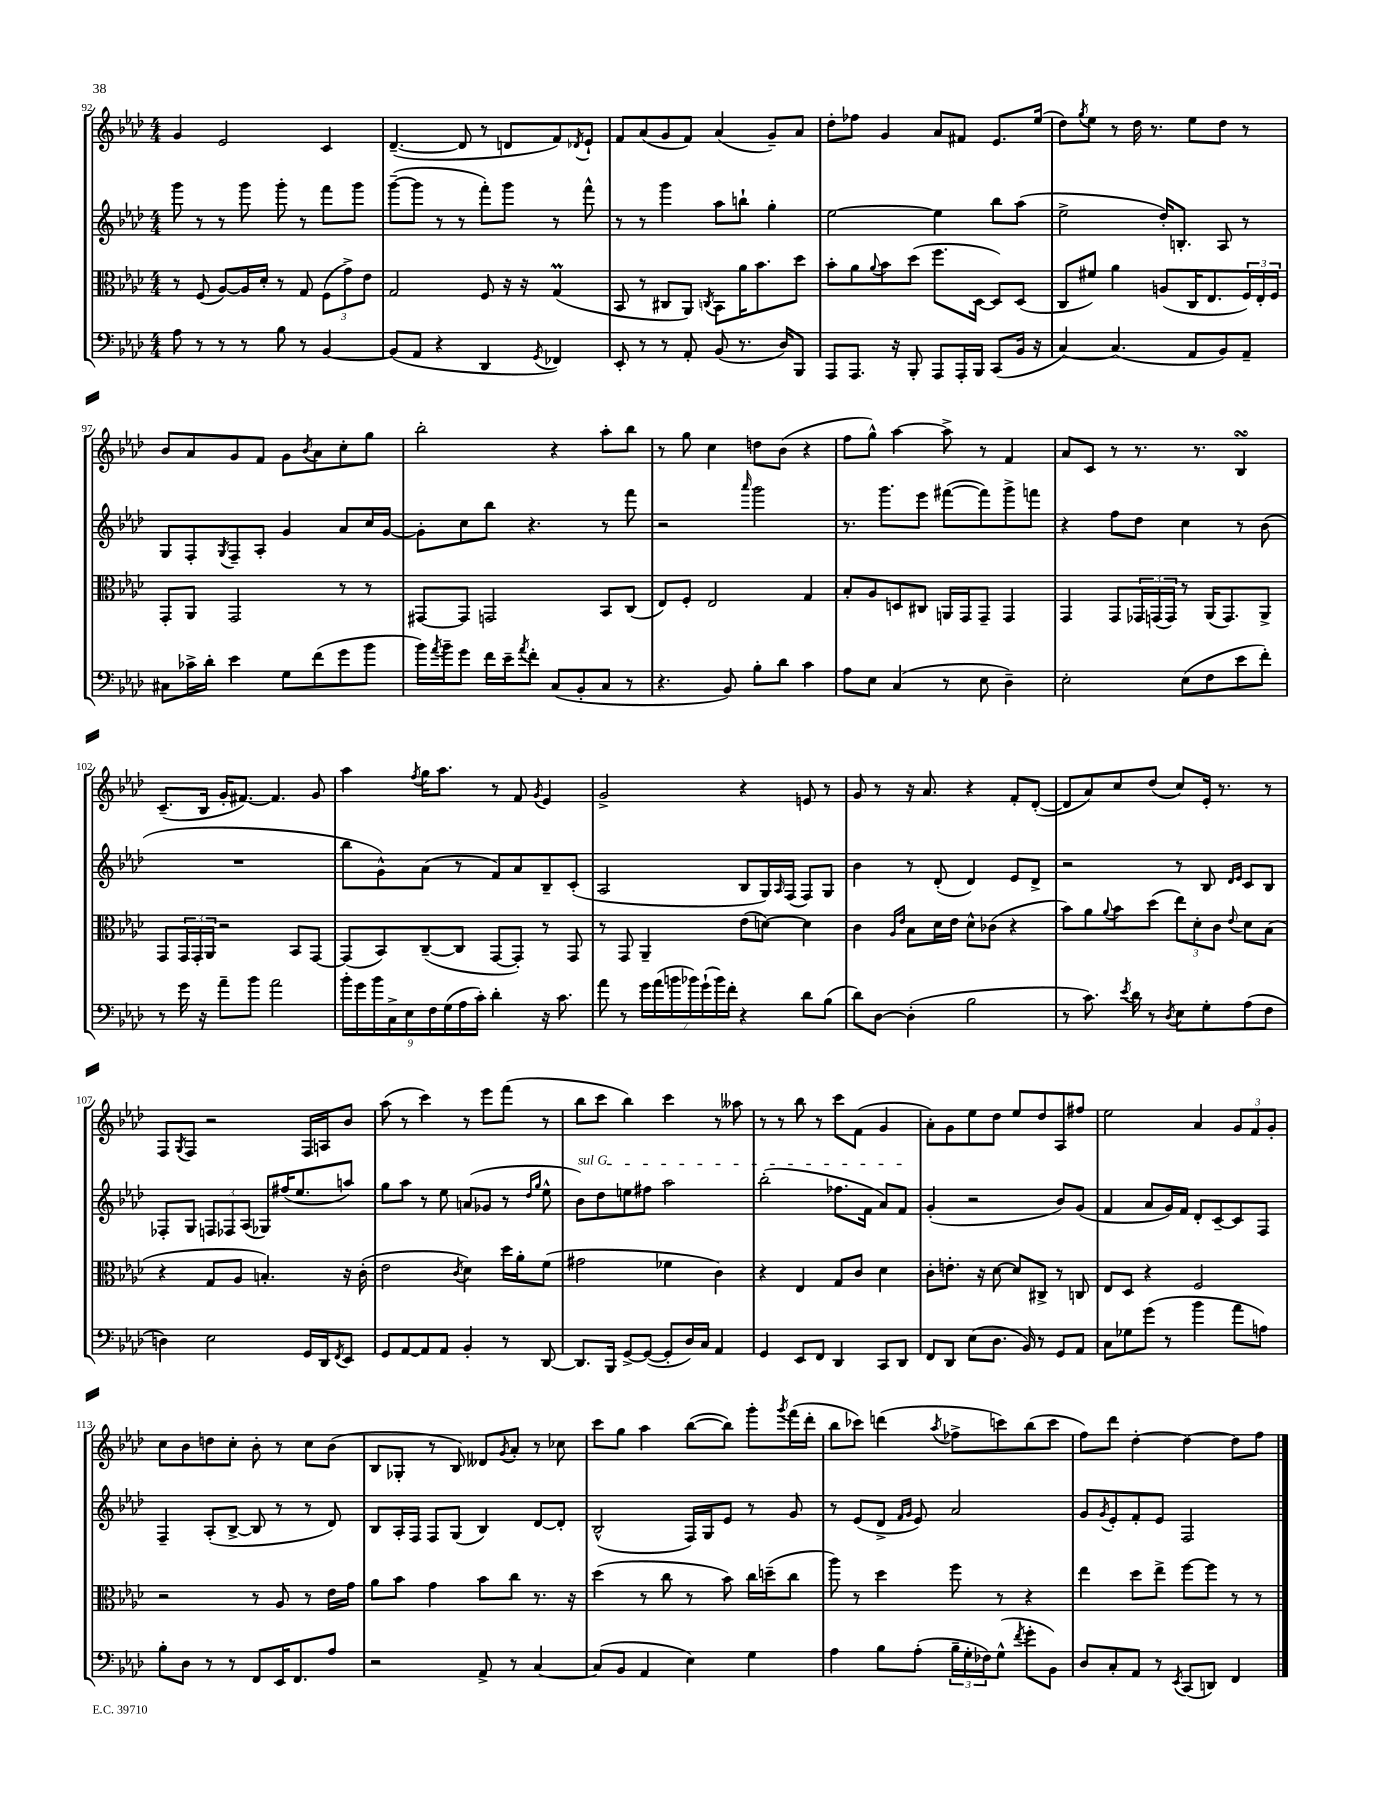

**kern	**kern	**kern	**kern
*staff4	*staff3	*staff2	*staff1
*clefF4	*clefC3	*clefG2	*clefG2
*k[b-e-a-d-]	*k[b-e-a-d-]	*k[b-e-a-d-]	*k[b-e-a-d-]
*M4/4	*M4/4	*M4/4	*M4/4
8A-	8r	8ggg	4g
8r	(8F	8r	.
8r	[8A-)	8r	2e-
8r	16A-]	8ggg	.
.	16d-'	.	.
8B-	8r	8ggg'	.
8r	8G	8r	.
[4BB-	(12F	8fff	4c
.	12g^)	.	.
.	.	8ggg	.
.	12e-	.	.
=	=	=	=
(8BB-]	2G	([8ggg~	([4.d-~
8AA-	.	8ggg]	.
4r	.	8r	.
.	.	8r	8d-]
4DD-	8F	8fff')	8r
.	16r	8ggg	8d
.	16r	.	.
8qGG	.	.	.
4FF-)	(4G	8r	8f)
.	.	.	8qd-
.	.	8fff^^	8e-`
=	=	=	=
8EE-'	8BB-	8r	8f
8r	8r	8r	(8a-
8r	8C#	4ggg	8g
8AA-'	8AA-)	.	8f)
.	8qC	.	.
(8BB-	8BB-	8aa-	(4a-
8.r	16a-	8bb`	.
.	8.b-	.	.
.	.	4gg'	8g~)
16D-)	.	.	.
8BBB-	8dd-	.	8a-
=	=	=	=
8AAA-	8b-'	[2ee-	8dd-'
8.AAA-	8a-	.	8ff-
.	8qqa-	.	.
.	8b-	.	4g
16r	.	.	.
8BBB-'	(8dd-	.	.
8AAA-	8.ff	4ee-]	8a-
16AAA-'	.	.	8f#
16BBB-	[16D-	.	.
(8CC	8D-])	8bb-	8.e-
16BB-	(8D-	(8aa-	.
16r	.	.	(16ee-
=	=	=	=
[4C)	8C	2ee-^	8dd-)
.	.	.	8qgg
.	8f#)	.	8ee-
(4.C]	4a-	.	8r
.	.	.	16dd-
.	.	.	8.r
.	(8A	16dd-')	.
.	.	8.B'	.
8AA-	16C	.	8ee-
.	8.E-	.	.
8BB-)	.	8A-	8dd-
8AA-~	24F)	8r	8r
.	24E-'	.	.
.	24F	.	.
=	=	=	=
8C#	8GG'	8G	8b-
16c-^	8AA-	8F'	8a-
16d-'	.	.	.
.	.	8qG	.
4e-	2GG	8F~	8g
.	.	8A-'	8f
8G	.	4g	8g
.	.	.	8qb-
(8f	.	.	8a-
8g	8r	8a-	8cc'
8b-	8r	16cc	8gg
.	.	[16g	.
=	=	=	=
16b-)	[8GG#	8g']	2bb-'
8qa-	.	.	.
16b-~	.	.	.
8g	8GG#]	8cc	.
16f	2GG	8bb-	.
16e-~	.	.	.
8qa-	.	.	.
8f'	.	4.r	.
(8C	.	.	4r
8BB-'	.	.	.
8C	8BB-	8r	8aa-'
8r	(8C	8fff	8bb-
=	=	=	=
4.r	8E-)	2r	8r
.	8F'	.	8gg
.	2E-	.	4cc
8BB-)	.	.	.
.	.	16qqaaa-	.
8B-'	.	2ggg	8dd
8d-	.	.	(8b-
4c	4G	.	4r
=	=	=	=
8A-	8B-'	8.r	8ff
8E-	8A-	.	8gg^^)
.	.	8.ggg	.
(4C	8D	.	[4aa-
.	8C#	8eee-	.
8r	16AA	([8fff#	8aa-^]
.	16GG	.	.
8E-	8GG~	8fff#])	8r
4D-~)	4GG	8ggg^	4f
.	.	8fff	.
=	=	=	=
2E-'	4GG	4r	8a-
.	.	.	8c
.	8GG	8ff	8r
.	24GG-	8dd-	8.r
.	(24GG	.	.
.	24GG)	.	.
(8E-	8r	4cc	.
.	.	.	8.r
8F	(16AA-	.	.
.	8.GG)	.	.
8e-	.	8r	4B-
8f')	8AA-^	(8b-	.
=	=	=	=
8r	8GG	1r	(8.c~
16g	24GG	.	.
.	24GG'	.	.
16r	.	.	16B-
.	24AA-	.	.
8a-~	2r	.	16g'
.	.	.	[8.f#)
8b-	.	.	.
2a-	.	.	4.f#]
.	8BB-	.	.
.	[8GG	.	8g
=	=	=	=
18b-'	(8GG]	8bb-	4aa-
18g	.	.	.
18b-	.	.	.
.	8BB-)	8g^^)	.
18C^	.	.	.
18E-	.	.	.
.	.	.	8qff
.	([8C~	(8a-	16gg
18F	.	.	.
.	.	.	8.aa-
(18G	.	.	.
.	8C]	8r	.
18A-	.	.	.
18c')	.	.	.
4d-'	[8GG	8f)	8r
.	8GG'])	8a-	8f
.	.	.	8qg
16r	8r	8B-~	4e-
8.c	.	.	.
.	8GG	(8c'	.
=	=	=	=
8a-	8r	2A-	2g^
8r	8GG	.	.
28g	4AA-~	.	.
(28a-	.	.	.
28b	.	.	.
28b-)	.	.	.
(28g`	.	.	.
28b-)	.	.	.
28f'	.	.	.
4r	(8e-	8B-	4r
.	[8d)	16G)	.
.	.	16qqA-	.
.	.	(16F	.
8d-	4d]	8F)	8e
(8B-	.	8G	8r
=	=	=	=
8d-)	4c	4b-	8g
[8D-	.	.	8r
.	16qqA-	.	.
.	16qqe-	.	.
(4D-']	8B-	8r	16r
.	.	.	8.a-
.	16d-	(8d-'	.
.	16e-	.	.
2B-	8d-^^	4d-)	4r
.	(8c-	.	.
.	4r	8e-	8f'
.	.	8d-^	([8d-'
=	=	=	=
8r	8b-)	2r	8d-]
8.c)	8a-	.	8a-)
.	8qqa-	.	.
.	8b-	.	8cc
8qe-	.	.	.
16d-	.	.	.
8r	(8dd-	.	(8dd-
8qD-	.	.	.
8E-	12ee-)	8r	8cc)
.	12d-'	.	.
8G'	.	8B-	16e-'
.	12c	.	.
.	.	.	8.r
.	.	16qqd-	.
.	8qqe-	16qqe-	.
(8A-	8d-	8c	.
8F	(8B-	8B-	8r
=	=	=	=
4D)	4r	8F-'	8F
.	.	.	8qG
.	.	8G	8F
2E-	8G	12F	2r
.	.	12F-	.
.	8A-	.	.
.	.	(12A-	.
.	4.B')	8G-)	.
.	.	(16ff#	.
.	.	8.ee-	.
16GG	.	.	16F
16DD-	.	.	16A
8qFF	.	.	.
8EE-	16r	8aa)	8b-
.	(16c'	.	.
=	=	=	=
8GG	2e-	8gg	(8aa-
[8AA-	.	8aa-	8r
8AA-]	.	8r	4ccc)
8AA-	.	8ee-	.
.	8qc	.	.
4BB-'	4d-)	(8a	8r
.	.	8g-	8eee-
8r	16dd-	8r	(8fff
.	16a-'	.	.
.	.	16qqdd-	.
.	.	16qqgg	.
[8DD-	(8f	8ee-^^	8r
=	=	=	=
8.DD-]	2g#	8b-)	8bb-
.	.	8dd-	8ccc
16BBB-	.	.	.
[8GG^	.	8ee	4bb-)
(8GG_	.	8ff#	.
8GG']	4f-	2aa-	4ccc
16D-)	.	.	.
16C	.	.	.
4AA-	4c)	.	8r
.	.	.	8aa--
=	=	=	=
4GG	4r	(2bb-'	8r
.	.	.	8r
8EE-	4E-	.	8bb-
8FF	.	.	8r
4DD-	8G	8.ff-	8ccc
.	8c	.	(8f
.	.	16f	.
8CC	4d-	8a-)	4g
8DD-	.	8f	.
=	=	=	=
8FF	8c'	(4g'	8a-')
8DD-	8.e'	.	8g
(8E-	.	2r	8ee-
.	16r	.	.
8.D-	[8d-	.	8dd-
.	8d-]	.	8ee-
16BB-)	.	.	.
8r	8C#^	.	8dd-
8GG	8r	8b-)	8A-
8AA-	8C	(8g	8ff#
=	=	=	=
8C	8E-	4f	2ee-
8G-	8D-	.	.
(8g	4r	8a-	.
8r	.	16g)	.
.	.	16f	.
4b-	2F	8d-'	4a-
.	.	[8c~	.
8a-	.	8c]	12g
.	.	.	12f
8A)	.	8F	.
.	.	.	12g'
=	=	=	=
8B-'	2r	4F~	8cc
8D-	.	.	8b-
8r	.	(8A-'	8dd
8r	.	[8B-^	8cc'
8FF	8r	8B-]	8b-'
16EE-	8A-	8r	8r
8.FF	.	.	.
.	8r	8r	8cc
8A-	16e-	8d-)	(8b-
.	16g	.	.
=	=	=	=
2r	8a-	8B-	8B-
.	8b-	16A-'	8G-'
.	.	16F	.
.	4g	8F	8r
.	.	(8G	8B-)
8AA-^	8b-	4B-)	8d--
.	.	.	8qg
8r	8cc	.	8a-'
[4C	8.r	[8d-	8r
.	.	8d-']	8cc-
.	16r	.	.
=	=	=	=
(8C]	(4dd-	(2B-^^	8ccc
8BB-	.	.	8gg
4AA-	8r	.	4aa-
.	8cc	.	.
4E-)	8r	16F)	([8bb-
.	.	16G	.
.	8b-)	8e-	8bb-])
4G	16cc	8r	8ggg'
.	(16dd~	.	.
.	.	.	8qggg
.	8cc	8g	(16fff
.	.	.	16ddd-'
=	=	=	=
4A-	8aa-)	8r	8bb-
.	8r	(8e-	8ccc-)
8B-	4dd-	8d-^	(4ddd
.	.	16qqf	.
.	.	16qqg	.
(8A-'	.	8e-)	.
.	.	.	8qaa-
24B-~	8ff	2a-	8ff-^
24G'	.	.	.
24F-)	.	.	.
(8G^^	8r	.	8ccc)
8qf	.	.	.
8g'	4r	.	(8bb-
8BB-)	.	.	8ccc
=	=	=	=
8D-	4ee-	8g	8ff)
.	.	8qg	.
8C'	.	8e-'	8ddd-
8AA-	8dd-	8f'	[4dd-'
8r	8ee-^	8e-	.
8qEE-	.	.	.
(8CC	[8ff	2F	4dd-_
8DD)	8ff]	.	.
4FF	8r	.	8dd-]
.	8r	.	8ff
==	==	==	==
*-	*-	*-	*-
